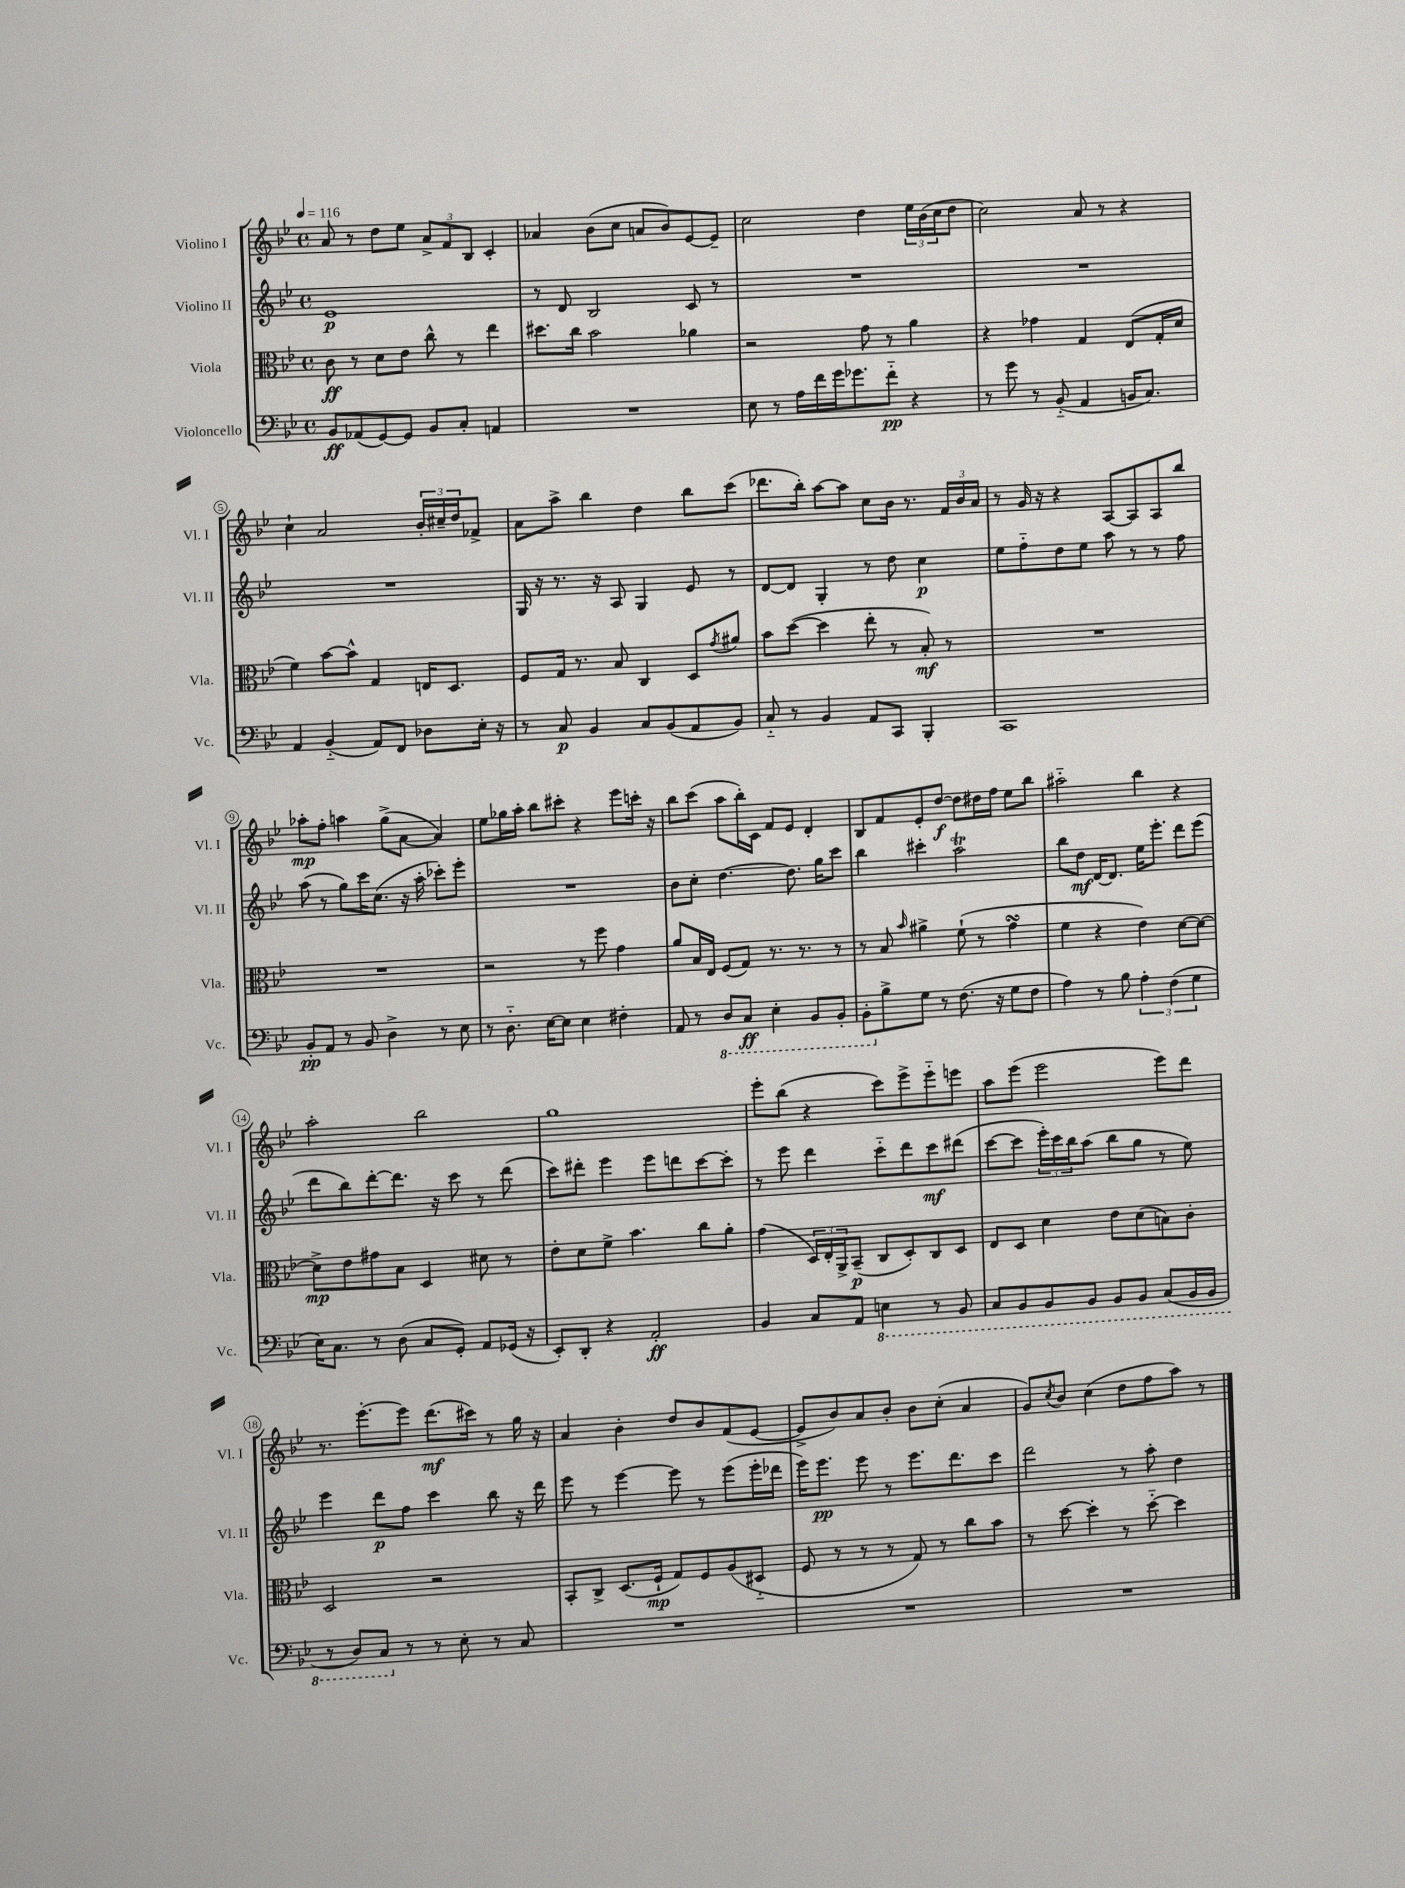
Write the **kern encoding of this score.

**kern	**kern	**kern	**kern
*staff4	*staff3	*staff2	*staff1
*clefF4	*clefC3	*clefG2	*clefG2
*k[b-e-]	*k[b-e-]	*k[b-e-]	*k[b-e-]
*M4/4	*M4/4	*M4/4	*M4/4
*met(c)	*met(c)	*met(c)	*met(c)
*MM116	*MM116	*MM116	*MM116
8BB-	8c	1e-	8a
(8AA-	8r	.	8r
[8GG)	8d	.	8dd
8GG]	8e-	.	8ee-
8BB-	8cc^^	.	12a^
.	.	.	12f
8C'	8r	.	.
.	.	.	12B-
4AA	4ee-	.	4c'
=	=	=	=
1r	8.dd#	8r	4a-
.	.	8d	.
.	16cc	.	.
.	2b-	2B-	(8b-
.	.	.	8cc
.	.	.	8a
.	.	.	8b-)
.	4a-	8c	[8e-
.	.	8r	8e-~]
=	=	=	=
8E-	2r	1r	2cc
8r	.	.	.
16A	.	.	.
16f	.	.	.
16g	.	.	.
8.g-	.	.	.
.	8g	.	4dd
8f'~	8r	.	.
4r	4a	.	24ee-
.	.	.	(24b-
.	.	.	24cc
.	.	.	8dd
=	=	=	=
8r	4r	1r	2cc)
8g	.	.	.
8r	4g-	.	.
(8BB-'~	.	.	.
4AA	4G	.	8a
.	.	.	8r
16BB	(8E-	.	4r
8.C)	.	.	.
.	16G'	.	.
.	16d	.	.
=	=	=	=
4AA	4f)	1r	4cc`
(4BB-'~	[8b-	.	2a
.	8b-^^]	.	.
8AA)	4G	.	.
8FF	.	.	.
8D-	16E	.	24b-'
.	.	.	24cc#~
.	8.D	.	.
.	.	.	24dd
16E-'	.	.	8f-^
16r	.	.	.
=	=	=	=
8r	8F	16G	8a
.	.	16r	.
8C	16G	8.r	8aa^
.	8.r	.	.
4BB-	.	.	4bb-
.	.	16r	.
.	8B-	8A	.
8C	4C	4G	4dd
(8BB-	.	.	.
8AA	8D	8e-	8bb-
.	8qg	.	.
8BB-)	8a#	8r	(8ccc
=	=	=	=
8C'~	8b-	[8d	8.ddd-
8r	([8dd	8d]	.
.	.	.	16bb-')
4BB-	4dd]	4G'	[8aa
.	.	.	8aa]
8AA	8ee-'	8r	8cc
8CC	8r	8dd	16b-
.	.	.	8.r
4BBB-'	8B-')	4cc	.
.	8r	.	24f
.	.	.	24b-
.	.	.	24a
=	=	=	=
1CC	1r	8ee-	8r
.	.	8ff'~	16g
.	.	.	16r
.	.	8dd	4r
.	.	8ee-	.
.	.	8aa	[8A
.	.	8r	8A]
.	.	8r	8A
.	.	8ff	8bb-
=	=	=	=
8BB-'	1r	(8aa	8aa-'
8AA	.	8r	8ff'
8r	.	8gg)	4aa
8BB-	.	16ccc	.
.	.	(8.cc	.
4D^	.	.	(8gg^
.	.	16r	[8a
.	.	16aa'	.
8r	.	8ccc-')	4a])
8E-	.	8eee-'	.
=	=	=	=
8r	2r	1r	8ee-
8.D'~	.	.	16gg-
.	.	.	16aa'
.	.	.	8bb-
[16E-	.	.	.
8E-]	.	.	8ccc#'
4E-	8r	.	4r
.	8ff	.	.
4F#'	4g	.	8eee-
.	.	.	16ccc'
.	.	.	16r
=	=	=	=
8AA	8a	8b-	8bb-
8r	16B-	8cc'	(8ccc
.	16E-	.	.
8DD	(8F	[4.dd	8aa
8CC	8G)	.	16bb-')
.	.	.	16c
4EE-'	8.r	.	8f
.	.	8.dd]	8e-
.	8.r	.	.
8BBB-	.	.	4d'
.	.	16gg	.
8BBB-'	8r	8ccc	.
=	=	=	=
8BBB-'	8r	4bb-	8B-
8B-^	8B-	.	8f
.	16qqb-	.	.
8G	4a#^	4ccc#'	8e-'
8r	.	.	[8dd
(8.F	(8f`	2aa	8dd]
.	8r	.	16dd#
16r	.	.	16ff
8G	4g	.	8ee-
8F	.	.	8bb-
=	=	=	=
4A)	4f	8bb-	2aa#'~
.	.	8dd	.
8r	4r	[16d	.
.	.	8.d]	.
8B-	.	.	.
6A'	4e-)	16ee-	4bb-
.	.	8.eee-'	.
(6F	.	.	.
.	[8d	8ddd	4r
6G	.	.	.
.	8d_	(8eee-	.
=	=	=	=
16E-)	8d^]	8ddd	2aa'
8.C	.	.	.
.	8e-	8bb-)	.
8r	8g#	[8ddd'	.
(8D	8B-	8.ddd]	.
8C	4D	.	2bb-
.	.	16r	.
8GG')	.	8ccc	.
8AA	8d#	8r	.
(16GG-	8r	(8ddd	.
16r	.	.	.
=	=	=	=
8EE-')	8e-'	8ccc)	1gg
8DD'	8d	8ddd#'	.
4r	8f^	4eee-	.
.	4.b-	.	.
2AA'	.	8eee-	.
.	.	8ddd	.
.	8cc	[8ccc	.
.	8a'	8ccc']	.
=	=	=	=
4BB-	(4g	8r	8eee-'
.	.	8eee-	(8bb-
8C	24D)	4ddd	4r
.	24E-'	.	.
.	24AA^	.	.
8AA	(8BB-~	.	.
4EE	8C	8ccc'~	8ccc)
.	8D')	8ddd	8eee-^
8r	8C	8ccc	8eee-'~
8BBB-	8D	(8ddd#	8eee
=	=	=	=
8CC	8E-	[8ccc	8aa
8BBB-	8D	8ccc]	(8eee-
8BBB-	4d	24eee-')	2eee-
.	.	24ccc	.
.	.	24bb-	.
8BBB-	.	(8aa	.
8BBB-	8e-	8bb-	.
8BBB-	(8d	8gg	.
(8CC	8B)	8r	8eee-)
16BBB-	8c'	8ee-)	8ddd
16BBB-	.	.	.
=	=	=	=
8r	2D	4eee-	8.r
8DD)	.	.	.
.	.	.	[8.eee-'
8CC	.	8ddd	.
8r	.	8ff	8eee-]
8r	2r	4ccc	(8.ddd
8E-'	.	.	.
.	.	.	16ccc#)
8r	.	8bb-	8r
8C	.	16r	16gg
.	.	16ddd	16r
=	=	=	=
1r	8BB-'	8eee-	4a
.	8C^	8r	.
.	(8.D	[4eee-	4b-'
.	16F`	.	.
.	8G)	8eee-]	8dd
.	8F	8r	8b-
.	(8A	(8eee-	(8f
.	8D#'~	16eee-'	[8e-
.	.	16ddd-	.
=	=	=	=
1r	8F	16eee-)	8e-^]
.	.	8.eee-	.
.	8r	.	8b-)
.	8r	8eee-	8a
.	8r	8r	8b-'
.	8G)	8.eee-	8b-
.	8r	.	(8cc'
.	.	8.ddd	.
.	8cc	.	4a
.	8b-	8ccc	.
=	=	=	=
1r	8r	2ddd	8g)
.	.	.	8qcc
.	[8dd	.	8b-
.	4dd']	.	(4cc
.	8r	8r	8dd
.	[8dd'~	8aa'	8ff
.	4dd]	4dd	8aa)
.	.	.	8r
==	==	==	==
*-	*-	*-	*-
